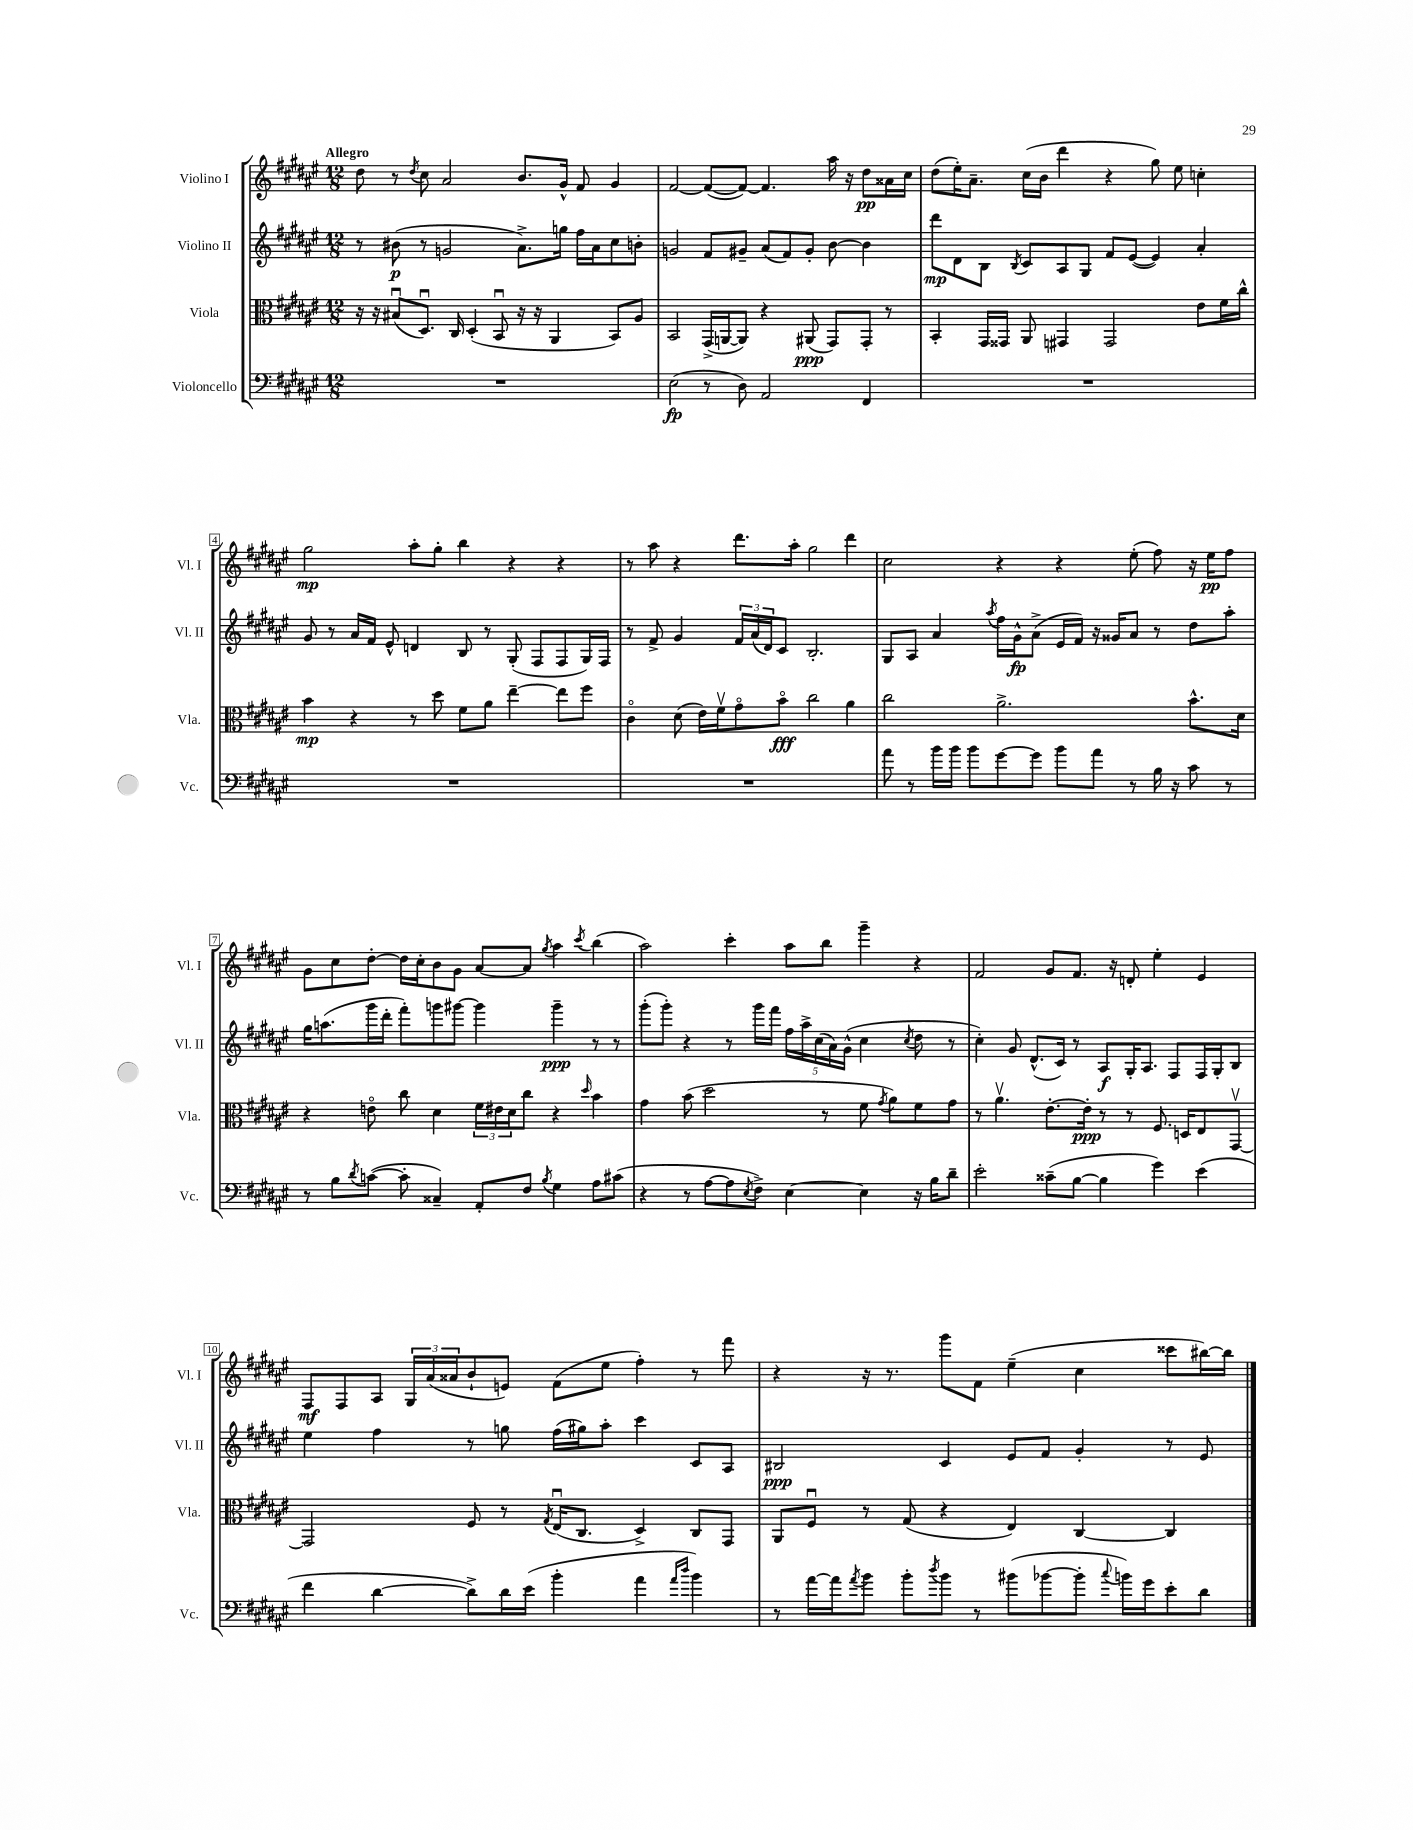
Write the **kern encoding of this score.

**kern	**dynam	**kern	**dynam	**kern	**dynam	**kern	**dynam
*part4	*part4	*part3	*part3	*part2	*part2	*part1	*part1
*staff4	*staff4	*staff3	*staff3	*staff2	*staff2	*staff1	*staff1
*I"Violoncello	*	*I"Viola	*	*I"Violino II	*	*I"Violino I	*
*I'Vc.	*	*I'Vla.	*	*I'Vl. II	*	*I'Vl. I	*
*clefF4	*	*clefC3	*	*clefG2	*	*clefG2	*
*k[f#c#g#d#a#e#]	*	*k[f#c#g#d#a#e#]	*	*k[f#c#g#d#a#e#]	*	*k[f#c#g#d#a#e#]	*
*M12/8	*	*M12/8	*	*M12/8	*	*M12/8	*
=1	=1	=1	=1	=1	=1	=1	=1
!	!	!	!	!	!	!LO:TX:a:B:t=Allegro	!
1.r	.	16r	.	8r	.	8dd#\	.
.	.	16r	.	.	.	.	.
.	.	(8B#Xu/L	.	(8b#X\	p	8r	.
.	.	.	.	.	.	8qdd#/	.
.	.	8.D#u/J)	.	8r	.	8cc#\	.
.	.	.	.	2gn/	.	2a#/	.
.	.	16C#/	.	.	.	.	.
.	.	(4D#'/	.	.	.	.	.
.	.	8BBu/	.	.	.	.	.
.	.	16r	.	8.a#^\L)	.	8.b/L	.
.	.	16r	.	.	.	.	.
.	.	4AA#/	.	.	.	.	.
.	.	.	.	16ggn\Jk	.	16g#^^/Jk	.
.	.	.	.	16ff#\LL	.	8f#/	.
.	.	.	.	16a#\J	.	.	.
.	.	8BB/L)	.	8cc#\	.	4g#/	.
.	.	8A#/J	.	8bn'\J	.	.	.
=2	=2	=2	=2	=2	=2	=2	=2
(2E#\	fp	2BB/	.	2gn/	.	[2f#/	.
8r	.	(16GG#^/LL	.	8f#/L	.	(8f#/L_	.
.	.	[16AAn/J	.	.	.	.	.
8D#\)	.	8AA/J])	.	8g#X~/J	.	8f#/J_)	.
2AA#/	.	4r	.	(8a#/L	.	4.f#/]	.
.	.	.	.	8f#/)	.	.	.
.	.	(8AA#X/	ppp	8g#'/J	.	.	.
.	.	8GG#/L)	.	[8b\	.	16aa#\	.
.	.	.	.	.	.	16r	.
4FF#/	.	8GG#'/J	.	4b\]	.	8dd#\L	pp
.	.	8r	.	.	.	16a##X\L	.
.	.	.	.	.	.	16cc#\JJ	.
=3	=3	=3	=3	=3	=3	=3	=3
1.r	.	4BB'/	.	8ddd#\L	mp	(8dd#\L	.
.	.	.	.	8d#\	.	16ee#'\K)	.
.	.	.	.	.	.	8.a#~\J	.
.	.	16GG#/LL	.	8B\J	.	.	.
.	.	16GG##X/JJ	.	.	.	.	.
.	.	.	.	8qB/	.	.	.
.	.	8AA#/	.	8c#/L	.	(16cc#\LL	.
.	.	.	.	.	.	16b\JJ	.
.	.	4GG#X/	.	8A#/	.	4ddd#\	.
.	.	.	.	8G#/J	.	.	.
.	.	2GG#/	.	8f#/L	.	4r	.
.	.	.	.	([8e#/J	.	.	.
.	.	.	.	4e#/])	.	8gg#\)	.
.	.	.	.	.	.	8ee#\	.
.	.	8e#\L	.	4a#'/	.	4ccn'\	.
.	.	16f#\L	.	.	.	.	.
.	.	16cc#^^\JJ	.	.	.	.	.
!!LO:LB:g=z
=4	=4	=4	=4	=4	=4	=4	=4
1.r	.	4b\	mp	8g#/	.	2gg#\	mp
.	.	.	.	8r	.	.	.
.	.	4r	.	16a#/LL	.	.	.
.	.	.	.	16f#/JJ	.	.	.
.	.	.	.	8e#^^/	.	.	.
.	.	8r	.	4dn/	.	8aa#'\L	.
.	.	8dd#\	.	.	.	8gg#'\J	.
.	.	8f#\L	.	8B/	.	4bb\	.
.	.	8a#\J	.	8r	.	.	.
.	.	[4ee#~\	.	(8G#'/	.	4r	.
.	.	.	.	8F#/L	.	.	.
.	.	8ee#\L]	.	8F#/	.	4r	.
.	.	8ff#\J	.	16G#/L)	.	.	.
.	.	.	.	16F#/JJ	.	.	.
=5	=5	=5	=5	=5	=5	=5	=5
1.r	.	4c#\	.	8r	.	8r	.
.	.	.	.	8f#^/	.	8aa#\	.
.	.	(8d#\	.	4g#/	.	4r	.
.	.	16e#\LL)	.	.	.	.	.
.	.	16f#v\J	.	.	.	.	.
.	.	8g#\	.	24f#/LL	.	8.ddd#\L	.
.	.	.	.	(24a#/	.	.	.
.	.	.	.	24d#/J)	.	.	.
.	.	8b\J	fff	8c#/J	.	.	.
.	.	.	.	.	.	16aa#'\Jk	.
.	.	2cc#\	.	2.B'/	.	2gg#\	.
.	.	4a#\	.	.	.	4ddd#\	.
=6	=6	=6	=6	=6	=6	=6	=6
8a#\	.	2cc#\	.	8G#/L	.	2cc#\	.
8r	.	.	.	8A#/J	.	.	.
16b\LL	.	.	.	4a#/	.	.	.
16b\JJ	.	.	.	.	.	.	.
8b\L	.	.	.	.	.	.	.
.	.	.	.	8qaa#/	.	.	.
[8g#\	.	2.a#^\	.	16ff#\LL	.	4r	.
.	.	.	.	16g#^^\J	fp	.	.
8g#\J]	.	.	.	(8a#^\J	.	.	.
8b\L	.	.	.	16e#/LL	.	4r	.
.	.	.	.	16f#/JJ)	.	.	.
8a#\J	.	.	.	16r	.	.	.
.	.	.	.	16g##X/KL	.	.	.
8r	.	.	.	8a#/J	.	(8ee#'\	.
16B\	.	.	.	8r	.	8ff#\)	.
16r	.	.	.	.	.	.	.
8c#\	.	8.b^^\L	.	8dd#\L	.	16r	.
.	.	.	.	.	.	16ee#\KL	pp
8r	.	.	.	8aa#'\J	.	8ff#\J	.
.	.	16d#\Jk	.	.	.	.	.
!!LO:LB:g=z
=7	=7	=7	=7	=7	=7	=7	=7
8r	.	4r	.	16gg#\KL	.	8g#\L	.
.	.	.	.	(8.aan\	.	.	.
8B\L	.	.	.	.	.	8cc#\	.
8qd#/	.	.	.	.	.	.	.
([8cn\J	.	8en\	.	16ggg#\L	.	[8dd#'\J	.
.	.	.	.	16ddd#'\JJ	.	.	.
8c'\]	.	8cc#\	.	8fff#'\L)	.	16dd#\LL]	.
.	.	.	.	.	.	16cc#'\J	.
4C##X~/)	.	4d#\	.	8gggn\	.	8b\	.
.	.	.	.	[8ggg#X\J	.	8g#\J	.
8AA#'/L	.	24f#\LL	.	4ggg#\]	.	[8a#/L	.
.	.	24e#X\	.	.	.	.	.
.	.	24d#\J	.	.	.	.	.
8F#/J	.	8cc#\J	.	.	.	8a#/J]	.
8qB/	.	.	.	.	.	8qgg#/	.
4G#\	.	4r	.	4ggg#~\	ppp	4aa#\	.
.	.	16qqdd#/	.	.	.	8qccc#/	.
8A#\L	.	4b\	.	8r	.	(4bb\	.
(8c#X\J	.	.	.	8r	.	.	.
=8	=8	=8	=8	=8	=8	=8	=8
4r	.	4g#\	.	(8ggg#'\L	.	2aa#\)	.
.	.	.	.	8ggg#'\J)	.	.	.
8r	.	(8b\	.	4r	.	.	.
[8A#\L	.	2dd#\	.	.	.	.	.
8A#\]	.	.	.	8r	.	4ccc#'\	.
8qE#/	.	.	.	.	.	.	.
8F#^\J)	.	.	.	16ggg#\LL	.	.	.
.	.	.	.	16fff#\JJ	.	.	.
[4E#\	.	.	.	20ff#\LL	.	8aa#\L	.
.	.	.	.	20aa#^\	.	.	.
.	.	.	.	(20cc#\	.	.	.
.	.	8r	.	.	.	8bb\J	.
.	.	.	.	20a#\)	.	.	.
.	.	.	.	(20g#^^\JJ	.	.	.
4E#\]	.	8f#\	.	4cc#\	.	4ggg#~\	.
.	.	8qg#/	.	.	.	.	.
.	.	8a#\L)	.	.	.	.	.
.	.	.	.	8qcc#/	.	.	.
16r	.	8f#\	.	8dd#\	.	4r	.
16B\KL	.	.	.	.	.	.	.
8d#~\J	.	8g#\J	.	8r	.	.	.
=9	=9	=9	=9	=9	=9	=9	=9
2e#'\	.	8r	.	4cc#'\)	.	2f#/	.
.	.	4.a#v\	.	.	.	.	.
.	.	.	.	8g#/	.	.	.
.	.	.	.	(8.d#^^/L	.	.	.
(8c##X~\L	.	[8.e#'\L	.	.	.	8g#/L	.
.	.	.	.	16c#/Jk)	.	.	.
[8B\J	.	.	.	8r	.	8.f#/J	.
.	.	16e#'\Jk]	ppp	.	.	.	.
4B\]	.	8r	.	8A#/L	f	.	.
.	.	.	.	.	.	16r	.
.	.	8r	.	16G#'/K	.	8dn'/	.
.	.	.	.	8.A#/J	.	.	.
4g#\)	.	8.F#/	.	.	.	4ee#'\	.
.	.	.	.	8F#/L	.	.	.
.	.	16Dn/KL	.	.	.	.	.
(4e#\	.	8E#/	.	16F#/L	.	4e#/	.
.	.	.	.	16G#'/J	.	.	.
.	.	[8GG#v/J	.	8B/J	.	.	.
!!LO:LB:g=z
=10	=10	=10	=10	=10	=10	=10	=10
4f#\	.	2GG#/]	.	4ee#\	.	8F#/L	mf
.	.	.	.	.	.	8F#/	.
[4d#\	.	.	.	4ff#\	.	8A#/J	.
.	.	.	.	.	.	24G#/LL	.
.	.	.	.	.	.	(24a#/	.
.	.	.	.	.	.	24a##X/J	.
8d#^\L])	.	8F#/	.	8r	.	8b`/	.
16d#\L	.	8r	.	8ggn\	.	8en/J)	.
(16e#\JJ	.	.	.	.	.	.	.
.	.	8qG#/	.	.	.	.	.
4b'\	.	(16E#u/KL	.	(16ff#\LL	.	(8f#\L	.
.	.	8.C#/J	.	16gg#X\J)	.	.	.
.	.	.	.	8aa#'\J	.	8ee#\J	.
4a#\	.	4D#^/)	.	4ccc#\	.	4ff#'\)	.
16qqa#/LL	.	.	.	.	.	.	.
16qqdd#/JJ	.	.	.	.	.	.	.
4b\)	.	8C#/L	.	8c#/L	.	8r	.
.	.	8GG#/J	.	8A#/J	.	8fff#\	.
=11	=11	=11	=11	=11	=11	=11	=11
8r	.	8AA#/L	.	2B#X/	ppp	4r	.
[16a#\LL	.	8F#u/J	.	.	.	.	.
16a#\J]	.	.	.	.	.	.	.
8qa#/	.	.	.	.	.	.	.
8b\J	.	8r	.	.	.	16r	.
.	.	.	.	.	.	8.r	.
8b'\L	.	(8G#/	.	.	.	.	.
8qdd#/	.	.	.	.	.	.	.
8b\J	.	4r	.	4c#/	.	8ggg#\L	.
8r	.	.	.	.	.	8f#\J	.
(8b#X\L	.	4E#/)	.	8e#/L	.	(4ee#~\	.
[8b-X\	.	.	.	8f#/J	.	.	.
8b-'\J]	.	[4C#/	.	4g#'/	.	4cc#\	.
8qqcc#/	.	.	.	.	.	.	.
16bn\LL)	.	.	.	.	.	.	.
16g#\J	.	.	.	.	.	.	.
8e#'\	.	4C#/]	.	8r	.	8ccc##X\L	.
8d#\J	.	.	.	8e#/	.	[16bb#X\L)	.
.	.	.	.	.	.	16bb#\JJ]	.
==	==	==	==	==	==	==	==
*-	*-	*-	*-	*-	*-	*-	*-
